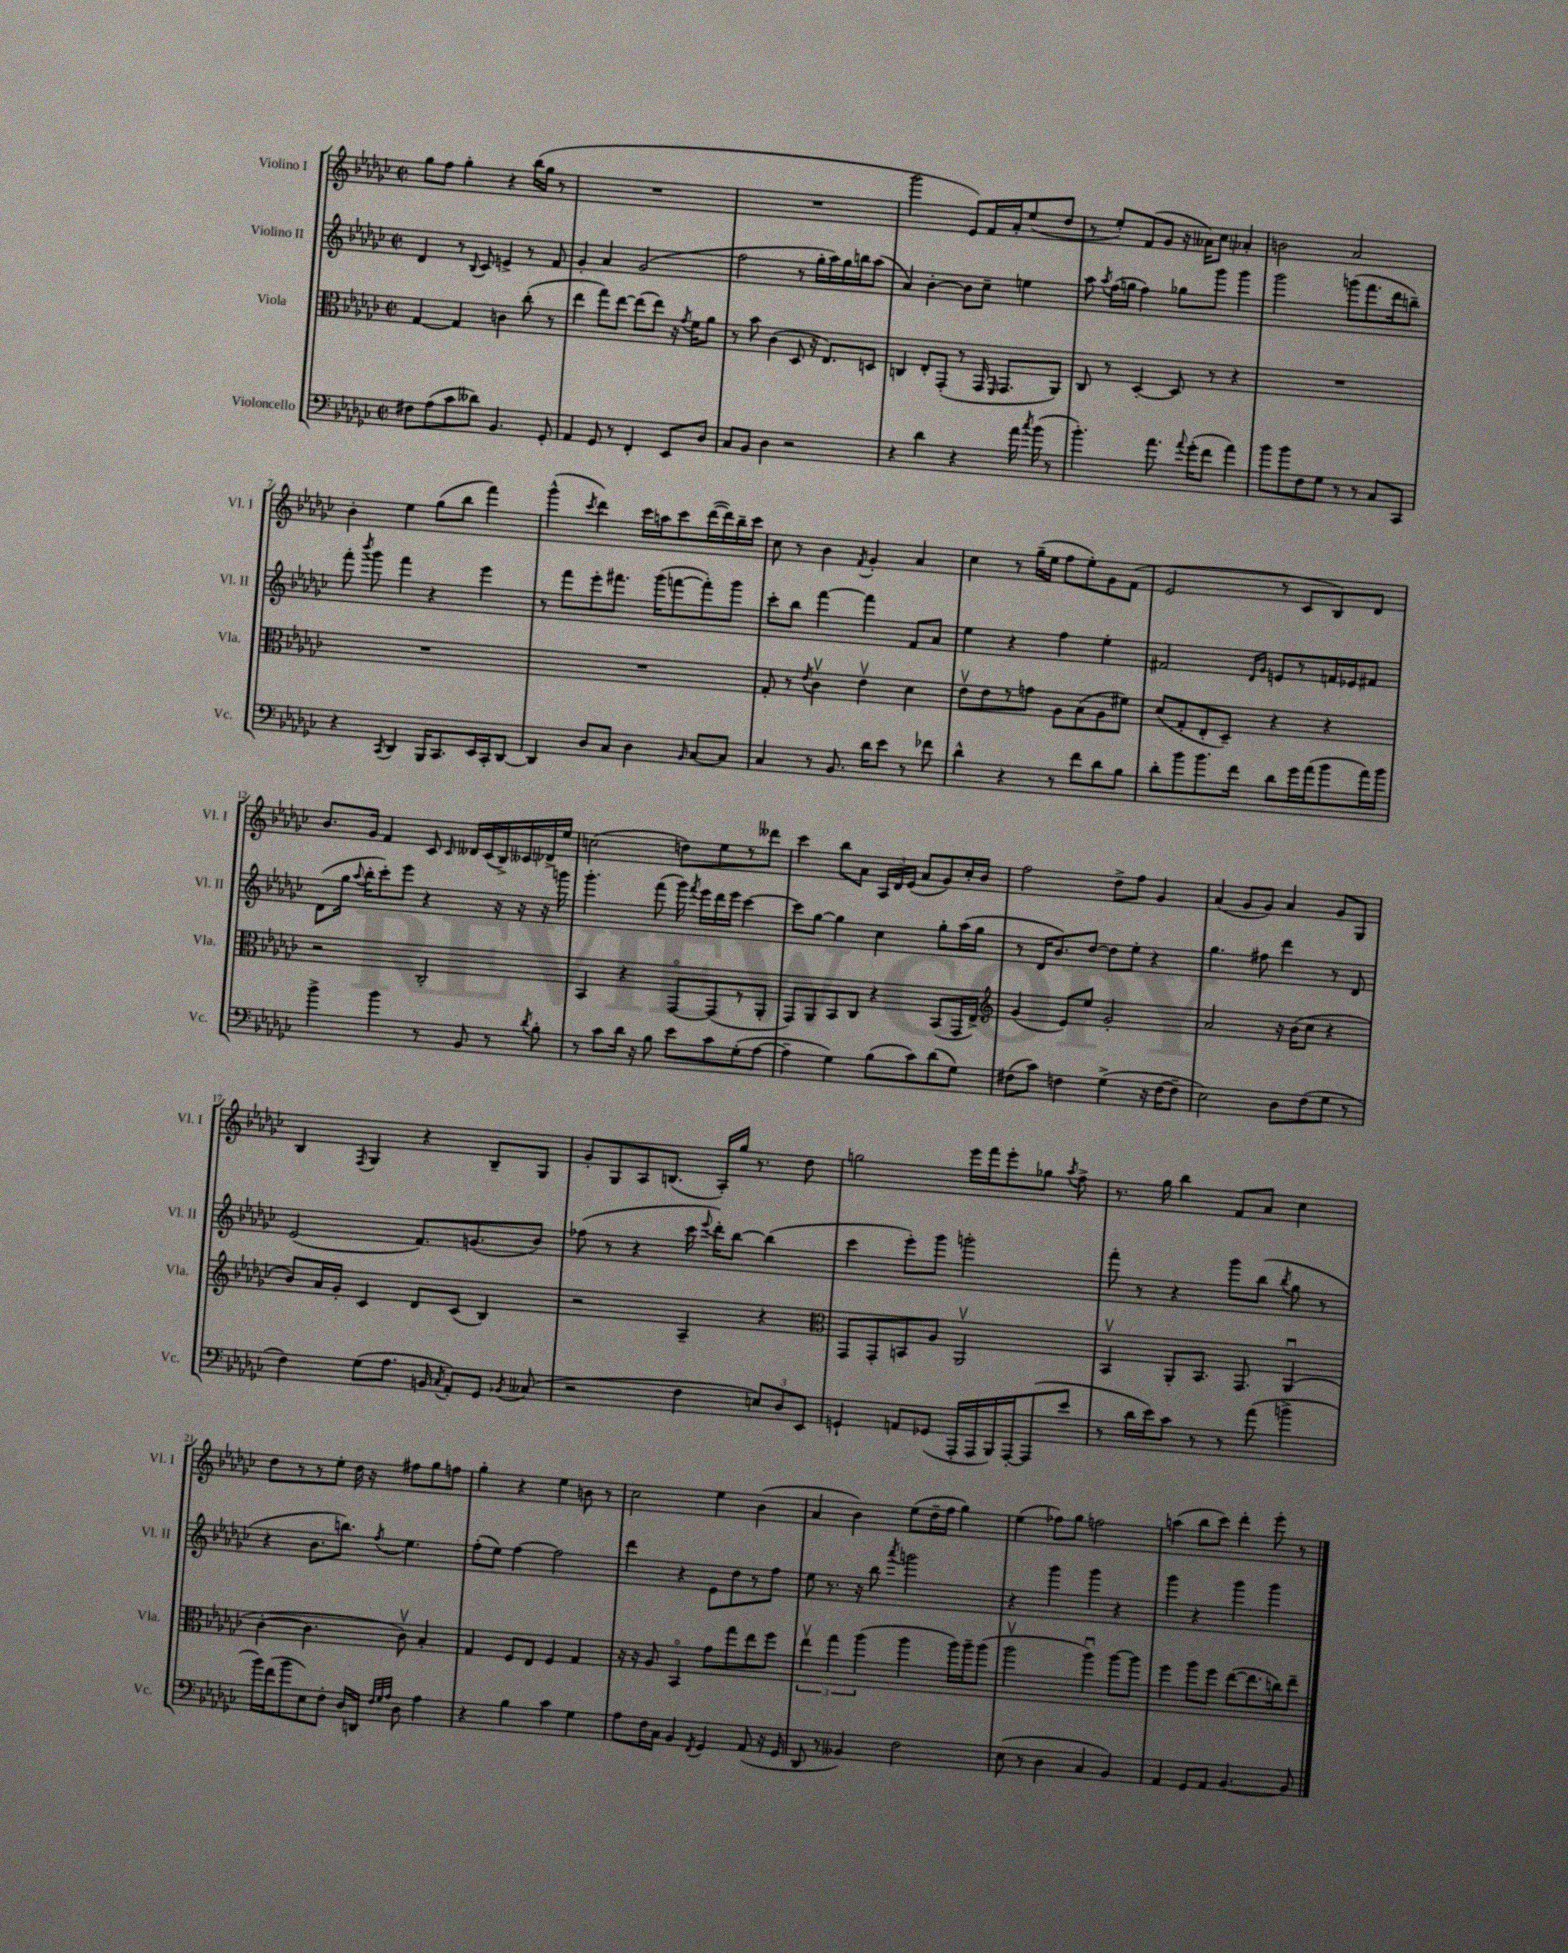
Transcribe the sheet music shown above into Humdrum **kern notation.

**kern	**kern	**kern	**kern
*staff4	*staff3	*staff2	*staff1
*clefF4	*clefC3	*clefG2	*clefG2
*k[b-e-a-d-g-c-]	*k[b-e-a-d-g-c-]	*k[b-e-a-d-g-c-]	*k[b-e-a-d-g-c-]
*M2/2	*M2/2	*M2/2	*M2/2
*met(c|)	*met(c|)	*met(c|)	*met(c|)
8F#	[4G-	4d-	8gg-
(8A-	.	.	8ff
8c-	4G-]	8r	4gg-'
.	.	8qqB-	.
8d--)	.	8c-	.
4.BB-	4c	4e^	4r
.	(8cc-'	8r	(16bb-
.	.	.	16gg-
8GG-'	8r	8f	8r
=	=	=	=
4AA-	4ee-	4g-'	1r
8GG-	8gg-)	4a-	.
8r	[8ee-	.	.
4FF'	(8ee-]	(2g-	.
.	8ee-)	.	.
8EE-	16r	.	.
.	8qg-	.	.
.	16f	.	.
8D-	8a-	.	.
=	=	=	=
8C-	8r	2ff	1r
8BB-	8b-	.	.
4D-	(4c-	.	.
2r	8D-	8r	.
.	16r	16gg-'	.
.	8.E-)	16aa-)	.
.	.	16gg-	.
.	.	16bb	.
.	8D	(8aa-	.
=	=	=	=
4r	4C	4a-)	2ggg-
4d-	8E-'	[4b-'	.
.	(8GG-'	.	.
4r	8r	8b-]	8e-)
.	16GG-	8cc-~	16f
.	16qqFF	.	.
.	8.GG-	.	16a-'
16a-	.	4ee	(8ee-
8qcc-	.	.	.
(16b-	.	.	.
8r	8AA-)	.	8dd-
=	=	=	=
4.b-')	8C-	8aa-	8r
.	.	8qaa-	.
.	8r	(16ff	8ee-')
.	.	16gg	.
.	[4D-'	4ff)	(8f
8.a-	.	.	8g-
.	8D-]	8gg-	16r
8qqa-	.	.	.
(16g-'	.	.	16a--)
8f	8r	8ggg-	8cc-
4a-)	4r	4ggg-	4a-'
=	=	=	=
8b-	1r	2ggg-	2b
8b-	.	.	.
8F	.	.	.
8G-	.	.	.
8r	.	(8ggg	2a-
8r	.	8.fff	.
8C-	.	.	.
.	.	16ddd-	.
8CC-	.	8bb~)	.
=	=	=	=
4r	1r	8fff'	4b-'
.	.	8qbbb-	.
.	.	8ggg-	.
8qCC-	.	.	.
4DD-	.	4fff	4ee-
16BBB-	.	4r	(8gg-
8.CC-	.	.	.
.	.	.	8bb-
16EE-	.	4eee-	4fff)
16CC-'	.	.	.
[8DD-	.	.	.
=	=	=	=
4DD-]	1r	8r	(4ggg-^^
.	.	8fff	.
.	.	.	8qccc-
8D-	.	8eee-'	4ddd-)
8C-	.	8.fff#	.
4D-	.	.	16ccc-
.	.	(16ggg-	16aa
.	.	[8fff	8ccc-
16qqBB-	.	.	.
[8C-	.	8fff'])	([16ddd-
.	.	.	16ddd-])
8C-]	.	8ggg-	16bb-~
.	.	.	16ccc-
=	=	=	=
4C-	8G-'	8ccc-'	8cc-
.	8r	8bb-	8r
.	8qe-	.	.
8r	4c-v	[4fff	4b-
8.BB-	.	.	.
.	.	.	8qf
.	4e-v	4fff]	4g-'
16d-	.	.	.
8e-	.	.	.
8r	4d-	8f	4a-
8f-	.	8a-	.
=	=	=	=
4d-^^	8e-v	4ee-	4cc-
.	8e-	.	.
4r	8r	4r	8r
.	8g	.	(16gg-~
.	.	.	16ee-
8r	8A-	4ff	8ff
8f	(8B-	.	8ee-')
8d-	8A-	4ee-'	8g-
8B-	8f#)	.	(8f
=	=	=	=
8d-'	(8d-	2f#	2e-
8b-	8G-'	.	.
8.b-	8E-'	.	.
.	8D-~)	.	.
16f	.	.	.
.	.	16qqd-	.
.	.	16qqg-	.
8d-	4r	8e	8r
16g-	.	8r	8c-
(16a-	.	.	.
8b-	4r	16f	8B-)
.	.	16e-	.
16a-)	.	8f#	8d-
16b-	.	.	.
=	=	=	=
4b-^	2r	(8d-	8.b-
.	.	16gg-	.
.	.	8qqaa-	.
.	.	16bb-'	16g-
4b-	.	8ccc-')	4f
.	.	8eee-	.
8r	2C-'	4r	8c-
.	.	.	16qqc-
8BB-	.	.	16d--
.	.	.	(16c-
8r	.	16r	16B-^)
.	.	16r	16c--
8qd-	.	.	.
8B-'	.	16r	16d-^
.	.	16ggg	16ee-
=	=	=	=
8r	4BB-	4.ggg-'	(2cc
8c-	.	.	.
16d-	4r	.	.
16r	.	.	.
8B-	.	(8fff	.
8e-	[8GG-o	16ggg-)	8dd)
.	.	8qfff	.
.	.	16eee-	.
8c-	(8GG-]	16ddd-	8ee-
.	.	16eee-	.
(8G-'	8r	[4ccc-	8r
[8A-	8AA-'	.	8ddd--
=	=	=	=
4A-~]	8GG-)	8ccc-]	4ccc-
.	8AA-	[8gg-	.
4G-)	8BB-	4gg-]	8bb-
.	8C-	.	8a-
(8B-	4r	4cc-	24A-
.	.	.	24d-
.	.	.	(24e-
8c-)	.	.	8a-
(8d-	(8BB-	8gg-'	8g-)
8G-)	16GG-	(16aa-	16cc-'
.	16E-^)	16gg-	16b-
=	=	=	=
*	*clefG2	*	*
(8F#	(4g-	8r	2ff
8c-)	.	16d-	.
.	.	8.b-)	.
4F	8e-)	.	.
.	8ee-	[8dd-	.
(4G-^	2g-'	8dd-]	8dd-^
.	.	8ee-'	8ff
16r	.	4r	4g-
[16F	.	.	.
8F~]	.	.	.
=	=	=	=
2E-)	2a-	4.gg-	(4a-
.	.	.	8g-
.	.	8ff#	8g-)
8D-	16r	4ddd-	4a-
.	(16b-	.	.
(8F	8cc-	.	.
8G-	4r	8r	8g-
8r	.	8d-	8G-
=	=	=	=
4F)	8b-)	(2e-	4B-
.	16a-	.	.
.	16g-'	.	.
.	.	.	8qF
(8G-	4c-	.	4G-
8.A-	.	.	.
.	8d-	8.f)	4r
16BB	.	.	.
8qC-	.	.	.
8AA-')	(8c-	.	.
.	.	(8.g	.
8GG-	4B-)	.	8B-~
8qBB-	.	.	.
(8C--	.	8b-)	8G-
=	=	=	=
2r	2r	(8ff-	8g-'
.	.	8r	8G-
.	.	4r	8A-
.	.	.	(8.B
4F	4A-~	16ccc-	.
.	.	8qqeee-	.
.	.	16ddd-')	16A-')
.	.	[8bb-	16gg-
.	.	.	8.r
12E)	4r	(4bb-]	.
12D-	.	.	.
.	.	.	8dd-
12EE-	.	.	.
=	=	=	=
*	*clefC3	*	*
4GG`	8GG-	4ccc-	2gg
.	8GG-'	.	.
8AA	8BB	8eee-')	.
(8GG-	8A-	8ggg-	.
16AAA-'	2AA-v	2ggg'	16eee-
16AAA-	.	.	16fff
16BBB-)	.	.	8eee-'
[16AAA-'	.	.	.
(8AAA-]	.	.	8gg-
.	.	.	8qaa-
8e-	.	.	8ff^
=	=	=	=
8r	4BB-v	8fff'	8.r
16d-	.	8r	.
16e-)	.	.	16gg-
8c-	8AA-'	4r	4bb-
8r	8.BB-	.	.
8r	.	8ggg-	8f
.	8.GG-	.	.
(8a-	.	(8bb-	8a-
.	.	8qbb-	.
4b^	(4AA-u	8gg-	4cc-
.	.	8r	.
=	=	=	=
16b-)	[4c-'	4r	8dd-
(16f	.	.	.
8b-	.	.	8r
8E-)	4.c-]	8.b-	8r
8F'	.	.	8ee-'
.	.	8.bb)	.
16D-	.	.	16dd-
16DD	.	.	16r
32qqF	.	.	.
32qqG-	.	.	.
32qqA-	.	8qff	.
8D-	8c-v)	4.ee-	8ff#
4A-	4B-'	.	8gg-
.	.	.	8ff
=	=	=	=
4r	4G-	(8ff'	4gg-'
.	.	8ee-)	.
4B-	8F	[4ff	4r
.	8E-	.	.
4c-	4F	2ff]	4ee-
4G-	4G-	.	8b
.	.	.	8r
=	=	=	=
8A-	16r	4ddd-	2cc-
.	16r	.	.
16F	8A-	.	.
16C-	.	.	.
4BB-	4BB-o	4r	.
8qFF	.	.	.
4GG-	8g-	8e-	4ee-
.	8gg-	8dd-	.
(8AA-	8ee-	8r	(4b-
16r	8ff	8ff	.
16GG-	.	.	.
=	=	=	=
8DD-	6ee-v	8ee-	4a-
8r	.	8.r	.
.	6gg-	.	.
4BB--)	.	.	4b-)
.	.	16r	.
.	(6aa-	.	.
.	.	8bb-	.
.	.	8qaaa-	.
2F	4aa-	2ggg	(8ee-
.	.	.	16dd-~
.	.	.	16ff
.	16aa-)	.	4gg-)
.	16aa-~	.	.
.	(8aa-	.	.
=	=	=	=
(8E-	2aa-v	4r	(4ee-
8r	.	.	.
4D-	.	4ggg-	8ff-)
.	.	.	8gg-
4C-	4aa-u)	4ggg-	2ff
4BB-)	[8aa-	4r	.
.	8aa-]	.	.
=	=	=	=
4AA-	4ff	4ggg-	(4aa
8GG-	8aa-	4r	8bb-
8AA-	8ff	.	8ccc-)
[4.BB-	([8ee-	4ggg-	4ddd-'
.	8.ee-]	.	.
.	.	4ggg-	8eee-'
.	16cc)	.	.
8BB-]	8ee-~	.	8r
==	==	==	==
*-	*-	*-	*-
